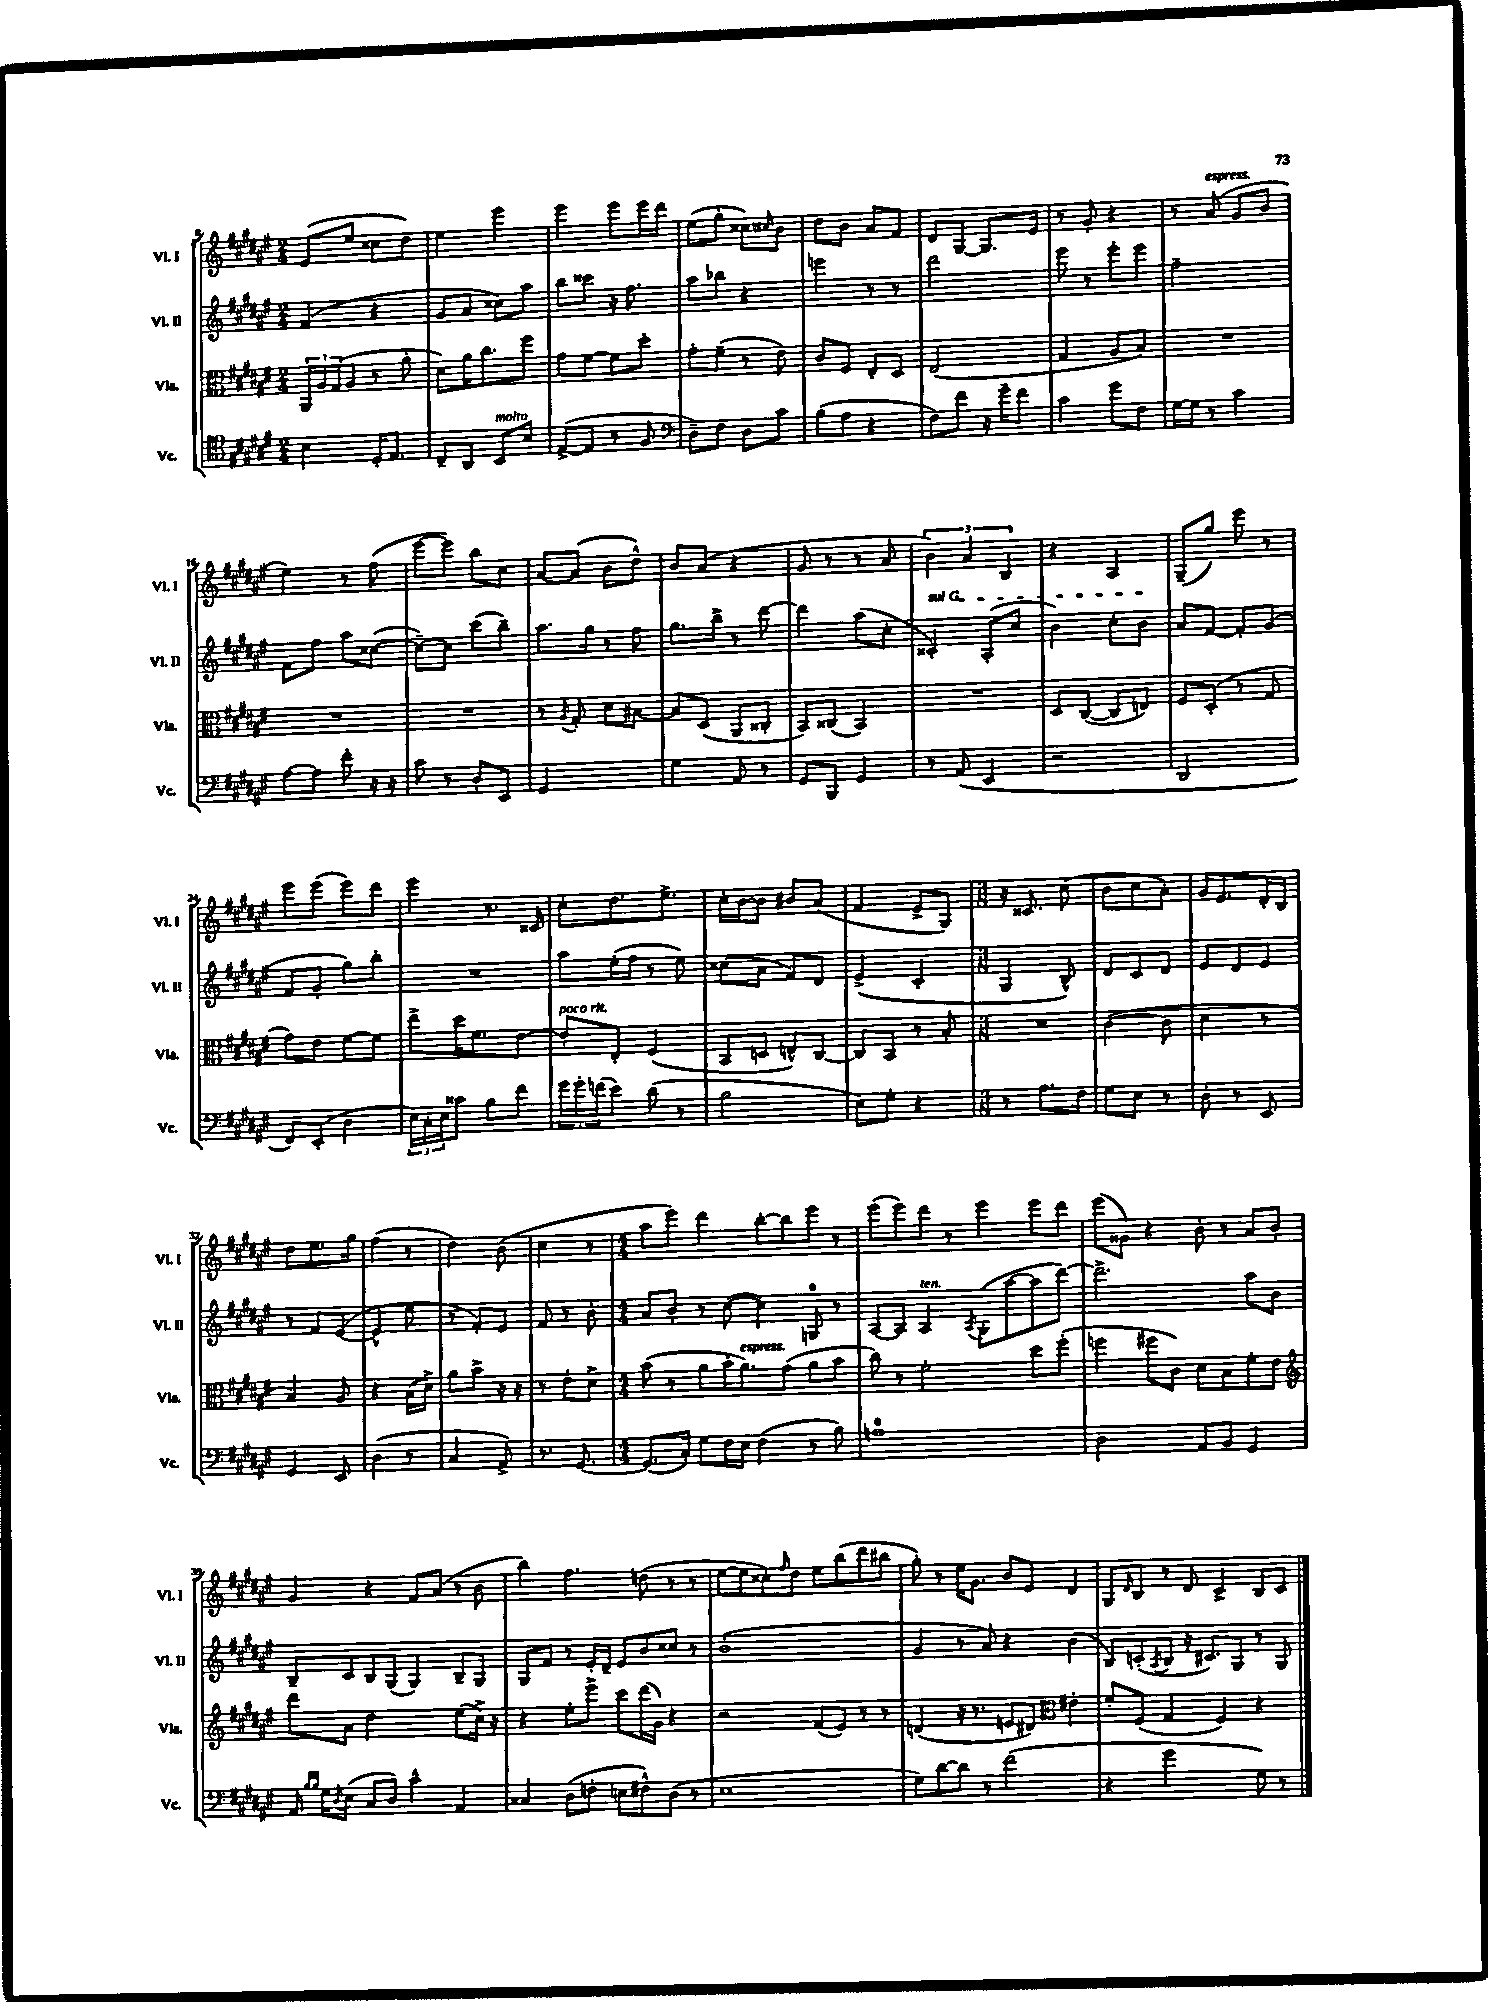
<<
\new StaffGroup <<
\new Staff = "s0" \with { instrumentName = "Vl. I" shortInstrumentName = "Vl. I" } {
    \clef treble \key fis \major \numericTimeSignature \time 2/4
    eis'8( eis''8 cisis''8 dis''8) |
    eis''4 eis'''4 |
    eis'''4 eis'''8 eis'''16 dis'''16 |
    eis''8( gis''8-. cisis''8) \grace { cis''16 } b'8 |
    dis''8 b'8 ais'8 fis'8 |
    dis'8 gis8~ gis8. eis'16 |
    r8 gis'8-. r4 |
    r8 ais'8^\markup { \italic "espress." }( gis'8 b'8 |
    eis''4) r8 fis''8( |
    eis'''8~ eis'''8) b''8 cis''8 |
    ais'8~ ais'8( b'8 dis''8-^) |
    b'8 ais'8( r4 |
    gis'8 r8 r8 ais'8 |
    \tuplet 3/2 { b'4) ais'4 b4 } |
    r4 ais4 |
    gis8--( gis''8) eis'''8 r8 |
    eis'''8 eis'''8( eis'''8) dis'''8 |
    eis'''4 r8. cisis'16 |
    cis''8-. dis''8. eis''8.-> |
    cis''16-. b'16~ b'8 bis'8 ais'8( |
    fis'4 eis'8-> gis8) |
    \numericTimeSignature \time 3/8 r16 cisis'8. cis''8( |
    b'8 cis''8 ais'8-.) |
    gis'16 eis'8. dis'16-. b16 |
    dis''8 eis''8. gis''16 |
    fis''4( r8 |
    dis''4) b'8( |
    cis''4 r8 |
    \numericTimeSignature \time 4/4 ais''8 eis'''8) dis'''4 b''8~-. b''8 eis'''8 r8 |
    eis'''8( eis'''8) dis'''8 r8 eis'''4 eis'''8 dis'''8 |
    eis'''8( gisis'8) r4 b'8-. r8 ais'8 b'8-. |
    gis'4 r4 fis'8 ais'8( r8 b'8 |
    b''4) fis''4. d''8( r8 r8 |
    eis''8~ eis''8 cisis''8-.) \grace { fis''16 } dis''8 eis''8 b''8( dis'''8 bis''8 |
    gis''8-.) r8 eis''16 gis'8. b'8 eis'8 dis'4 |
    gis8 \grace { dis'16 } b8 r8 dis'8 cis'4-> b8 cis'8 \bar "|." |
}
\new Staff = "s1" \with { instrumentName = "Vl. II" shortInstrumentName = "Vl. II" } {
    \clef treble \key fis \major \numericTimeSignature \time 2/4
    fis'4( r4 |
    gis'8 ais'8 cisis''8) ais''8 |
    b''8 cisis'''8 r16 fis''8. |
    ais''8 bes''8 r4 |
    e'''4 r8 r8 |
    dis'''2 |
    eis'''8 r8 eis'''8-. eis'''8 |
    fis''2-- |
    fis'8 fis''8 ais''8 cisis''8~( |
    cisis''8~--) cisis''8 cis'''8( b''8--) |
    ais''8. gis''16 r8 fis''8 |
    gis''8. b''16-> r8 dis'''8~ |
    dis'''4 ais''8( cis''8-. |
    \once \override TextSpanner.bound-details.left.text = \markup { \italic "sul G" } cisis'4-.\startTextSpan) ais8-.( cis''8 |
    b'4) cis''8-. b'8\stopTextSpan |
    ais'8 fis'8~ fis'8-. gis'8( |
    fis'8 gis'8-. gis''8) b''8-. |
    R2 |
    ais''8 eis''16-.( fis''16 r8 eis''8) |
    cisis''8( ais'8 fis'8) dis'8 |
    eis'4->( cis'4-. |
    \numericTimeSignature \time 3/8 gis4 b8-^) |
    dis'8 cis'8 dis'8 |
    eis'8 dis'8 eis'8 |
    r8 fis'8 eis'8~( |
    eis'4-^ eis''8 |
    r8 fis'8-.) eis'8 |
    fis'8 r8 b'8-. |
    \numericTimeSignature \time 4/4 ais'8 b'8-. r8 cis''8~( cis''4) g8-0 r8 |
    ais8~ ais8 ais4^\markup { \italic "ten." } \acciaccatura { ais8 } gis8-.( ais''8~ ais''8 dis'''8~) |
    dis'''2.-> ais''8 b'8 |
    b8-- cis'8 b8 gis8( gis4) b8-- gis8 |
    gis8 fis'8 r8 eis'16-. dis'16-- eis'8 b'8 cisis''8 r8 |
    b'1-.( |
    gis'4 r8 ais'8) r4 b'4( |
    b8) c'8-.( \acciaccatura { ais8 } b8 r16 cis'8.) gis8 r8 gis8 \bar "|." |
}
\new Staff = "s2" \with { instrumentName = "Vla." shortInstrumentName = "Vla." } {
    \clef alto \key fis \major \numericTimeSignature \time 2/4
    \tuplet 3/2 { ais,16 ais16 gis16( } ais8 r8 ais'8-. |
    dis'8) ais'16 cis''8. fis''8 |
    gis'8 fis'8~ fis'8 dis''8-. |
    gis'8-. fis'8--( r8 eis'8) |
    cis'8 fis8 eis8-. dis8 |
    eis2( |
    gis4 ais8 b8) |
    R2 |
    R2 |
    R2 |
    r8 \acciaccatura { ais8 } gis8-. dis'8 bis8~ |
    bis8 dis8( ais,8 cisis8-. |
    b,8) cisis8( b,4) |
    R2 |
    dis8 cis8~( cis8 e8) |
    fis8 dis8-.( r8 gis8 |
    gis'8) eis'8 fis'8~ fis'8 |
    eis''8-> dis''16 fis'8. eis'8~ |
    eis'8-.^\markup { \italic "poco rit." } eis8-. fis4( |
    b,8 d8 e8-^) cis8~ |
    cis8 b,8 r8 b8-. |
    \numericTimeSignature \time 3/8 R4. |
    cis'4~( cis'8 |
    dis'4 r8 |
    b4) ais8 |
    r4 b16( dis'16->) |
    ais'8 b'8-> r16 r16 |
    r8 eis'8-. dis'8-> |
    \numericTimeSignature \time 4/4 b'8( r8 ais'8 b'16-. ais'8.^\markup { \italic "espress." }) gis'8( ais'8 b'8 |
    cis''8) r8 fis'2-. dis''8 fis''8-.( |
    f''4 fis''8 cis'8) dis'8 b8 fis'8-. eis'8 |
    \clef treble dis'''8 ais'8 dis''2 eis''8( cis''16->) r16 |
    r4 eis''8-. eis'''8-> cis'''8 dis'''16( gis'16) r4 |
    r2 fis'8( eis'8) r8 r8 |
    d'4( r16 r8. e'8 dis'8) \clef alto eis'4-. |
    fis'8-. fis8( gis4 fis4) r4 \bar "|." |
}
\new Staff = "s3" \with { instrumentName = "Vc." shortInstrumentName = "Vc." } {
    \clef tenor \key fis \major \numericTimeSignature \time 2/4
    b4 dis16-. eis8. |
    cis8-- ais,8 b,8^\markup { \italic "molto" } b8 |
    eis8~->( eis8 r8 fis8 |
    \clef bass dis8--) fis8 dis8 cis'8 |
    b8( ais8 r4 |
    fis8) fis'8 r16 gis'16-- fis'8 |
    cis'4 gis'8 fis8 |
    gis16~ gis16 r8 cis'4 |
    ais8~ ais8 fis'8-. r16 r16 |
    cis'8 r8 dis8-. eis,8 |
    gis,2 |
    gis4 ais,8 r8 |
    gis,8 b,,8 gis,4 |
    r8 ais,8( eis,4 |
    r2 |
    dis,2 |
    fis,8) eis,8-.( dis4 |
    \tuplet 3/2 { eis16) cis16-. eis16 } cisis'8 b8 fis'8 |
    \tuplet 3/2 { gis'16 gis'16-. f'16( } eis'8) dis'8( r8 |
    b2 |
    eis8) gis8-. r4 |
    \numericTimeSignature \time 3/8 r8 ais8. fis16 |
    gis8 eis8 r8 |
    dis8-. r8 eis,8 |
    gis,4 eis,8 |
    dis4( r8 |
    cis4 ais,8->) |
    r8. gis,8.~ |
    \numericTimeSignature \time 4/4 gis,8.( cis16-.) gis8 fis16 eis16 fis4( r8 b8) |
    a1-0 |
    dis2 ais,8 b,8 gis,4 |
    ais,16 \grace { b16 b16 } gis16 \acciaccatura { dis8 } eis8( cis8 dis8) cis'4-^ ais,4 |
    cisis4 dis8( f8-. e8 fis8-^) dis8( r8 |
    eis1 |
    gis8) dis'8~ dis'8 r8 fis'2( |
    r4 gis'2 gis8) r8 \bar "|." |
}
>>
>>
\layout { \context { \Score currentBarNumber = #8 } }
